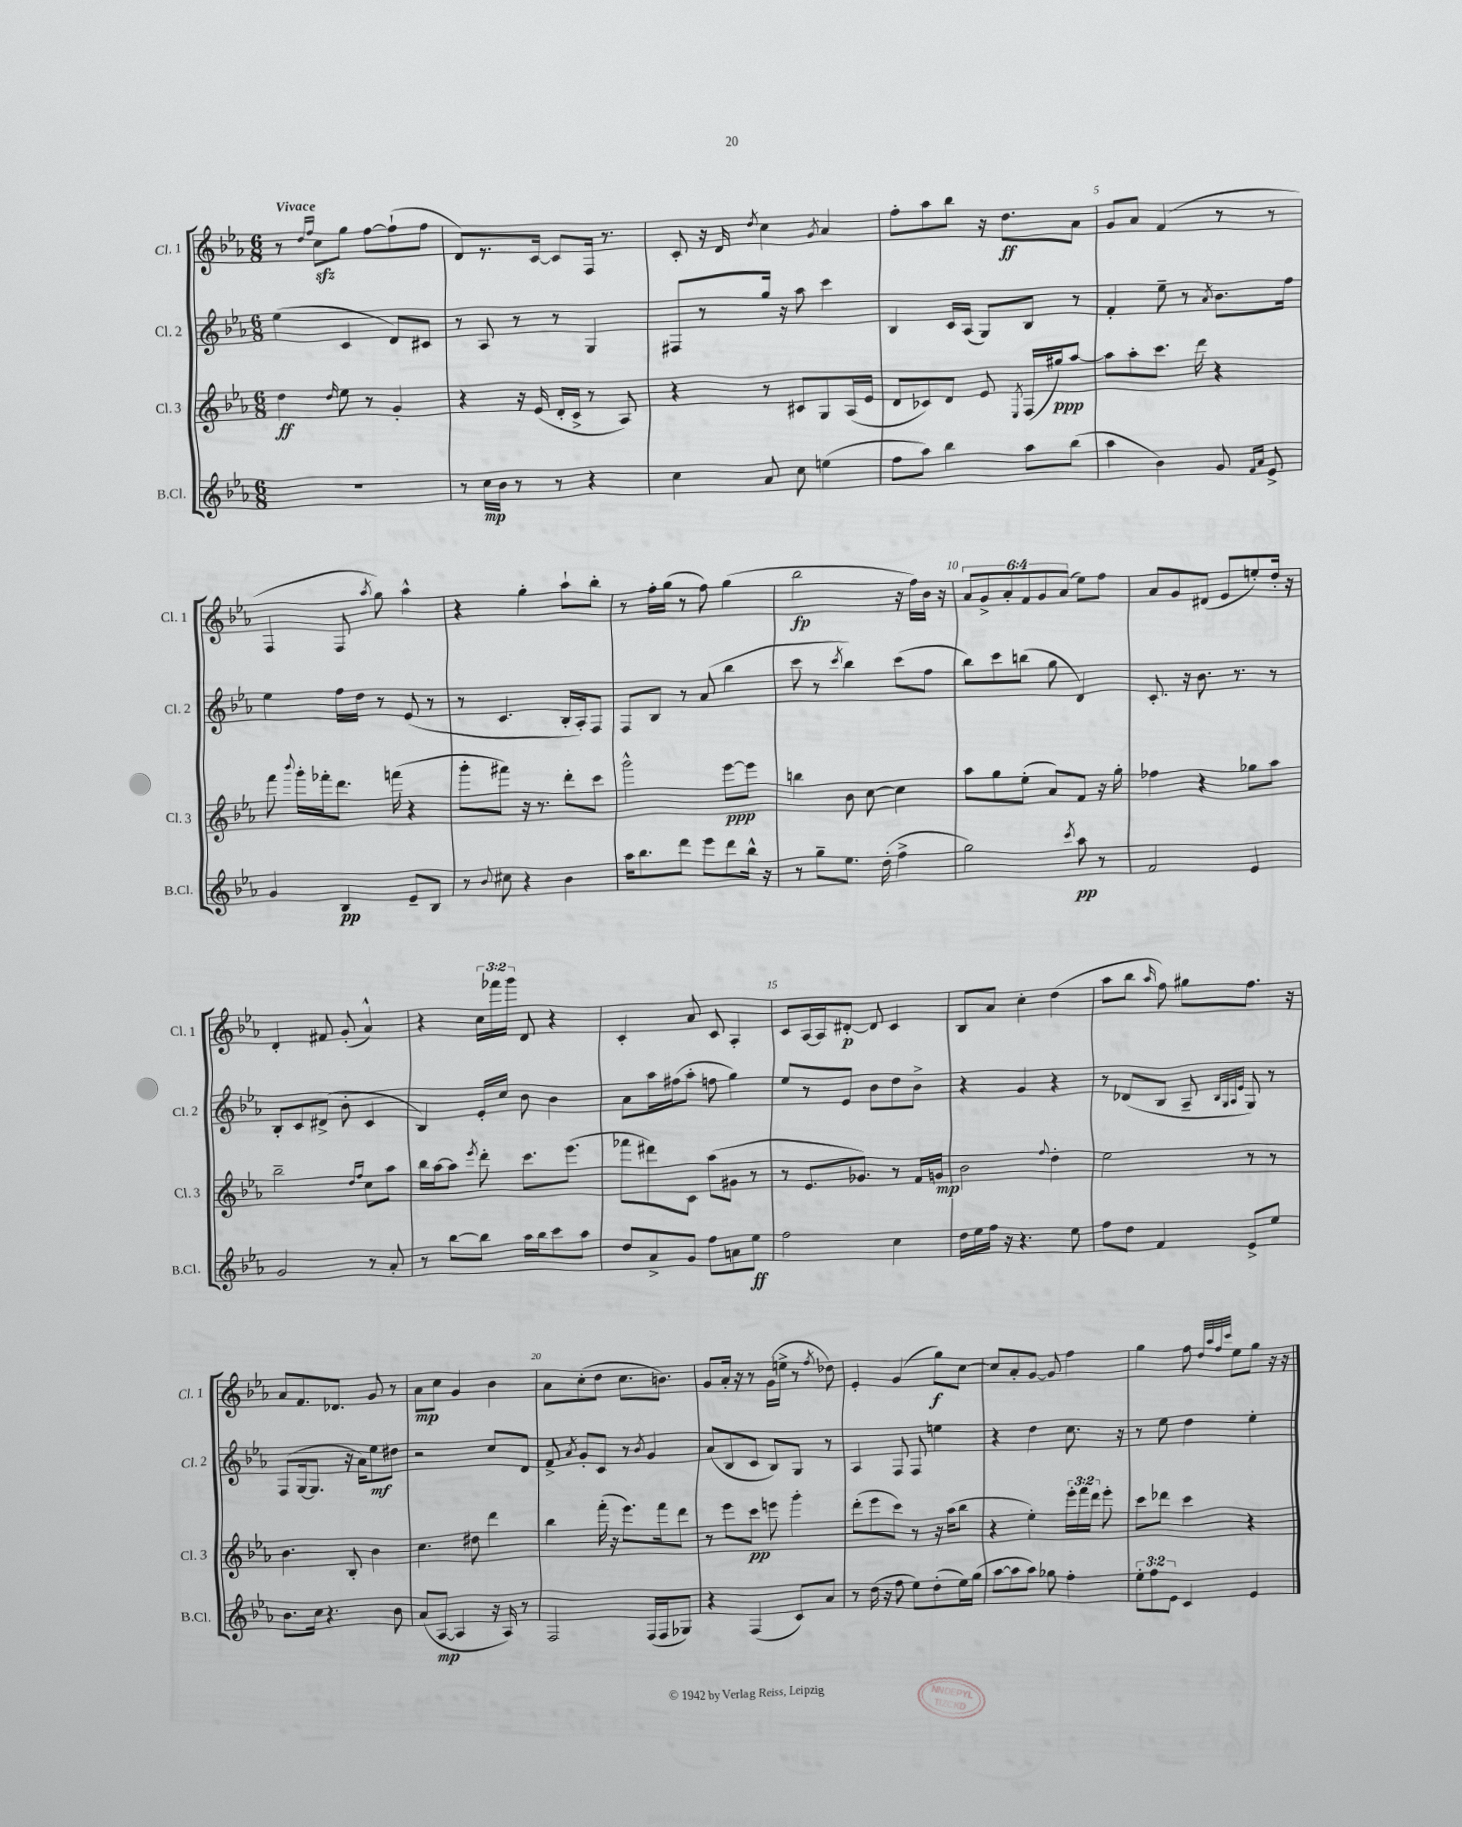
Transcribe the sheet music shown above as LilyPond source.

<<
\new StaffGroup <<
\new Staff = "s0" \with { instrumentName = "Cl. 1" shortInstrumentName = "Cl. 1" } {
    \clef treble \key ees \major \numericTimeSignature \time 6/8 \override Staff.TupletNumber.text = #tuplet-number::calc-fraction-text \tempo "Vivace"
    \autoBeamOff r8 \grace { d''16[ f''16] } c''8[\sfz g''8] f''8[~ f''8-!( f''8] |
    d'8[) r8. c'16]~ c'8[ f16] r8. |
    c'8-. r16 d'16 \acciaccatura { d''8 } c''4 \acciaccatura { g'8 } aes'4 |
    f''8[-. aes''8 bes''8] r16 d''8.[\ff aes'8] |
    g'8[ aes'8] f'4( r8 r8 |
    f4 f8 \acciaccatura { aes''8 } g''8) aes''4-^ |
    r4 g''4-. aes''8[-! bes''8]-. |
    r8 f''16[-. g''16]( r8 f''8) g''4( |
    bes''2\fp r16 f''16[) bes'16] r16 |
    \tuplet 6/4 { aes'8[ g'8-> aes'8-. f'8 g'8 aes'8]( } ees''8[) f''8] |
    aes'8[ g'8 dis'8]( ees'8[ e''8-.) d''16]-. r16 |
    d'4-. fis'8 g'8-.( aes'4-^) |
    r4 \tuplet 3/2 { c''16[ fes'''16 g'''16] } d'8 r4 |
    c'4-. aes'8 c'8 aes4-. |
    c'8[ aes16~ aes16 dis'8]~-.\p dis'8 c'4 |
    bes8[ aes'8] c''4-. d''4( |
    aes''8[ bes''8] \grace { aes''16 } f''8) gis''8[ f''8.] r16 |
    aes'8[ f'8. des'8.] g'8 r8 |
    aes'8[\mp c''8] g'4 bes'4 |
    aes'8[ c''8-.( d''8] c''8.[ b'8.]) |
    g'8[ aes'16]-. r16 r8 g'16[( e''16]-> r8 \acciaccatura { f''8 } des''8) |
    ees'4-. g'4( g''8[\f) c''8]~ |
    c''8[ aes'8-. g'8]~ g'8 f''4 |
    g''4 f''8 \grace { d''32[ aes''32 f''32 c'''32] } ees''8[ g''8] r16 r16 \bar "|." |
}
\new Staff = "s1" \with { instrumentName = "Cl. 2" shortInstrumentName = "Cl. 2" } {
    \clef treble \key ees \major \numericTimeSignature \time 6/8
    \autoBeamOff ees''4( c'4 d'8[) cis'8] |
    r8 aes8 r8 r8 g4 |
    fis8[ r8 g''16] r16 aes''8 c'''4 |
    bes4 c'16[ aes16]( g8[) bes8] r8 |
    f'4-. ees''8-- r8 \acciaccatura { aes'8 } bes'8.[ f''16] |
    ees''4 f''16[ d''16] r8 ees'8( r8 |
    r8 c'4. bes16[-. aes16-.) f8] |
    f8[ bes8] r8 aes'8( bes''4 |
    c'''8 r8 \acciaccatura { c'''8 } bes''4) c'''8[( f''8] |
    bes''8[) c'''8 b''8]( g''8 d'4) |
    c'8.-. r16 bes'8. r8. r8 |
    bes8[-. c'8 dis'8]->( bes'8-. c'4 |
    bes4) ees'16[-. c''16] bes'8 bes'4 |
    aes'8[ aes''16 fis''16( aes''8]-. f''8 g''4) |
    ees''8[ r8 ees'8] bes'8[ d''8 bes'8]-> |
    r4 g'4 r4 |
    r8 des'8[( bes8] aes8-- \grace { bes32[ g32 aes32 ees'32] } g8) r8 |
    f8[( g16~ g8.] r16 aes'16[) ees''8\mf dis''8] |
    r2 c''8[ d'8] |
    f'8-> \acciaccatura { aes'8 } g'8[-. c'8] r8 \acciaccatura { bes'8 } g'4 |
    aes'8[( bes8 c'8] bes8[) g8] r8 |
    aes4 f8 f8 e''4 |
    r4 d''4 c''8. r16 |
    r8 ees''8 d''4 ees''4-. \bar "|." |
}
\new Staff = "s2" \with { instrumentName = "Cl. 3" shortInstrumentName = "Cl. 3" } {
    \clef treble \key ees \major \numericTimeSignature \time 6/8 \override Staff.TupletNumber.text = #tuplet-number::calc-fraction-text
    \autoBeamOff d''4\ff \grace { d''16 } ees''8 r8 g'4-. |
    r4 r16 ees'16( d'16[-. c'16]-> r8 aes8) |
    r4 r8 cis'8[ g8 aes16( ees'16] |
    d'8[ ces'8) d'8] ees'8 \acciaccatura { ees8 } f16[( gis''16\ppp) aes''8]~ |
    aes''8[ aes''8-. c'''8.] d'''16 r4 |
    f'''8 \appoggiatura { bes'''8 } g'''16[-. fes'''16-. d'''8.] f'''16( r4 |
    g'''8[-. fis'''8]) r16 r8. d'''8[-. c'''8] |
    g'''2-^ ees'''8[~\ppp ees'''8] |
    b''4 bes'8 c''8~ c''4 |
    aes''8[ g''8 ees''8]-.( aes'8[) f'8] r16 g''16-. |
    fes''4 r4 ges''8[ aes''8] |
    bes''2-- \grace { d''16[ f''16] } c''8[ aes''8] |
    bes''16[ aes''16~ aes''8] \acciaccatura { ees'''8 } d'''8-. c'''8.[ ees'''8.]( |
    fes'''8[ dis'''8) c'8] aes''8[( gis'8] r8 |
    r8 ees'8.[ ges'8.]) r8 f'16[ g'16]\mp |
    bes'2 \appoggiatura { f''8 } d''4-. |
    ees''2 r8 r8 |
    bes'4. bes8-. bes'4 |
    c''4. dis''8 d'''4 |
    bes''4 f'''16-.( r16 ees'''8.[) f'''16 d'''8] |
    r8 ees'''8[ c'''8]\pp e'''8 g'''4-. |
    d'''8[-.( ees'''8 c'''8]) r8 r16 aes''16[( bes''8] |
    r4 ees''4-.) \tuplet 3/2 { ees'''16[-. f'''16 d'''16] } ees'''8-. |
    c'''8[ des'''8] c'''4 r4 \bar "|." |
}
\new Staff = "s3" \with { instrumentName = "B.Cl." shortInstrumentName = "B.Cl." } {
    \clef treble \key ees \major \numericTimeSignature \time 6/8 \override Staff.TupletNumber.text = #tuplet-number::calc-fraction-text
    \autoBeamOff R2. |
    r8 c''16[\mp bes'16] r8 r8 r4 |
    c''4 aes'8 c''8 e''4( |
    f''8[ aes''8]) bes''4 aes''8[ bes''8]( |
    aes''4 bes'4) g'8 \grace { f'16[ aes'16] } ees'8-> |
    g'4 bes4\pp ees'8[-- bes8] |
    r8 \appoggiatura { bes'8 } cis''8 r4 bes'4 |
    aes''16[ bes''8. d'''8] ees'''8[ d'''8 bes''16]-^ r16 |
    r8 g''8[-- ees''8.] d''16-.( f''4-> |
    g''2) \acciaccatura { c'''8 } aes''8\pp r8 |
    f'2 ees'4 |
    g'2 r8 aes'8-. |
    r8 bes''8[~ bes''8] aes''16[ bes''16 c'''8 aes''8] |
    d''8[ aes'8-> g'8] f''8[ a'8 ees''8]\ff |
    f''2 c''4 |
    d''16[ ees''16 f''16] r16 r4. ees''8 |
    f''8[ d''8] f'4 ees'8[-> ees''8] |
    bes'8.[ c''16] r4. bes'8 |
    aes'8[( aes8]~\mp aes4 r16 aes16) r8 |
    f2 f16[( f16 ges8]) |
    r4 f4( c'8[) aes'8] |
    r8 d''16( r16 f''8 ees''8[) d''8-.( ees''16) g''16]( |
    aes''8[~ aes''8 aes''8]) ges''8 f''4-. |
    \tuplet 3/2 { ees''8[-. f''8 ees'8] } c'4 ees'4 \bar "|." |
}
>>
>>
\layout { \context { \Score \override BarNumber.break-visibility = ##(#f #t #t) barNumberVisibility = #(every-nth-bar-number-visible 5) } }
